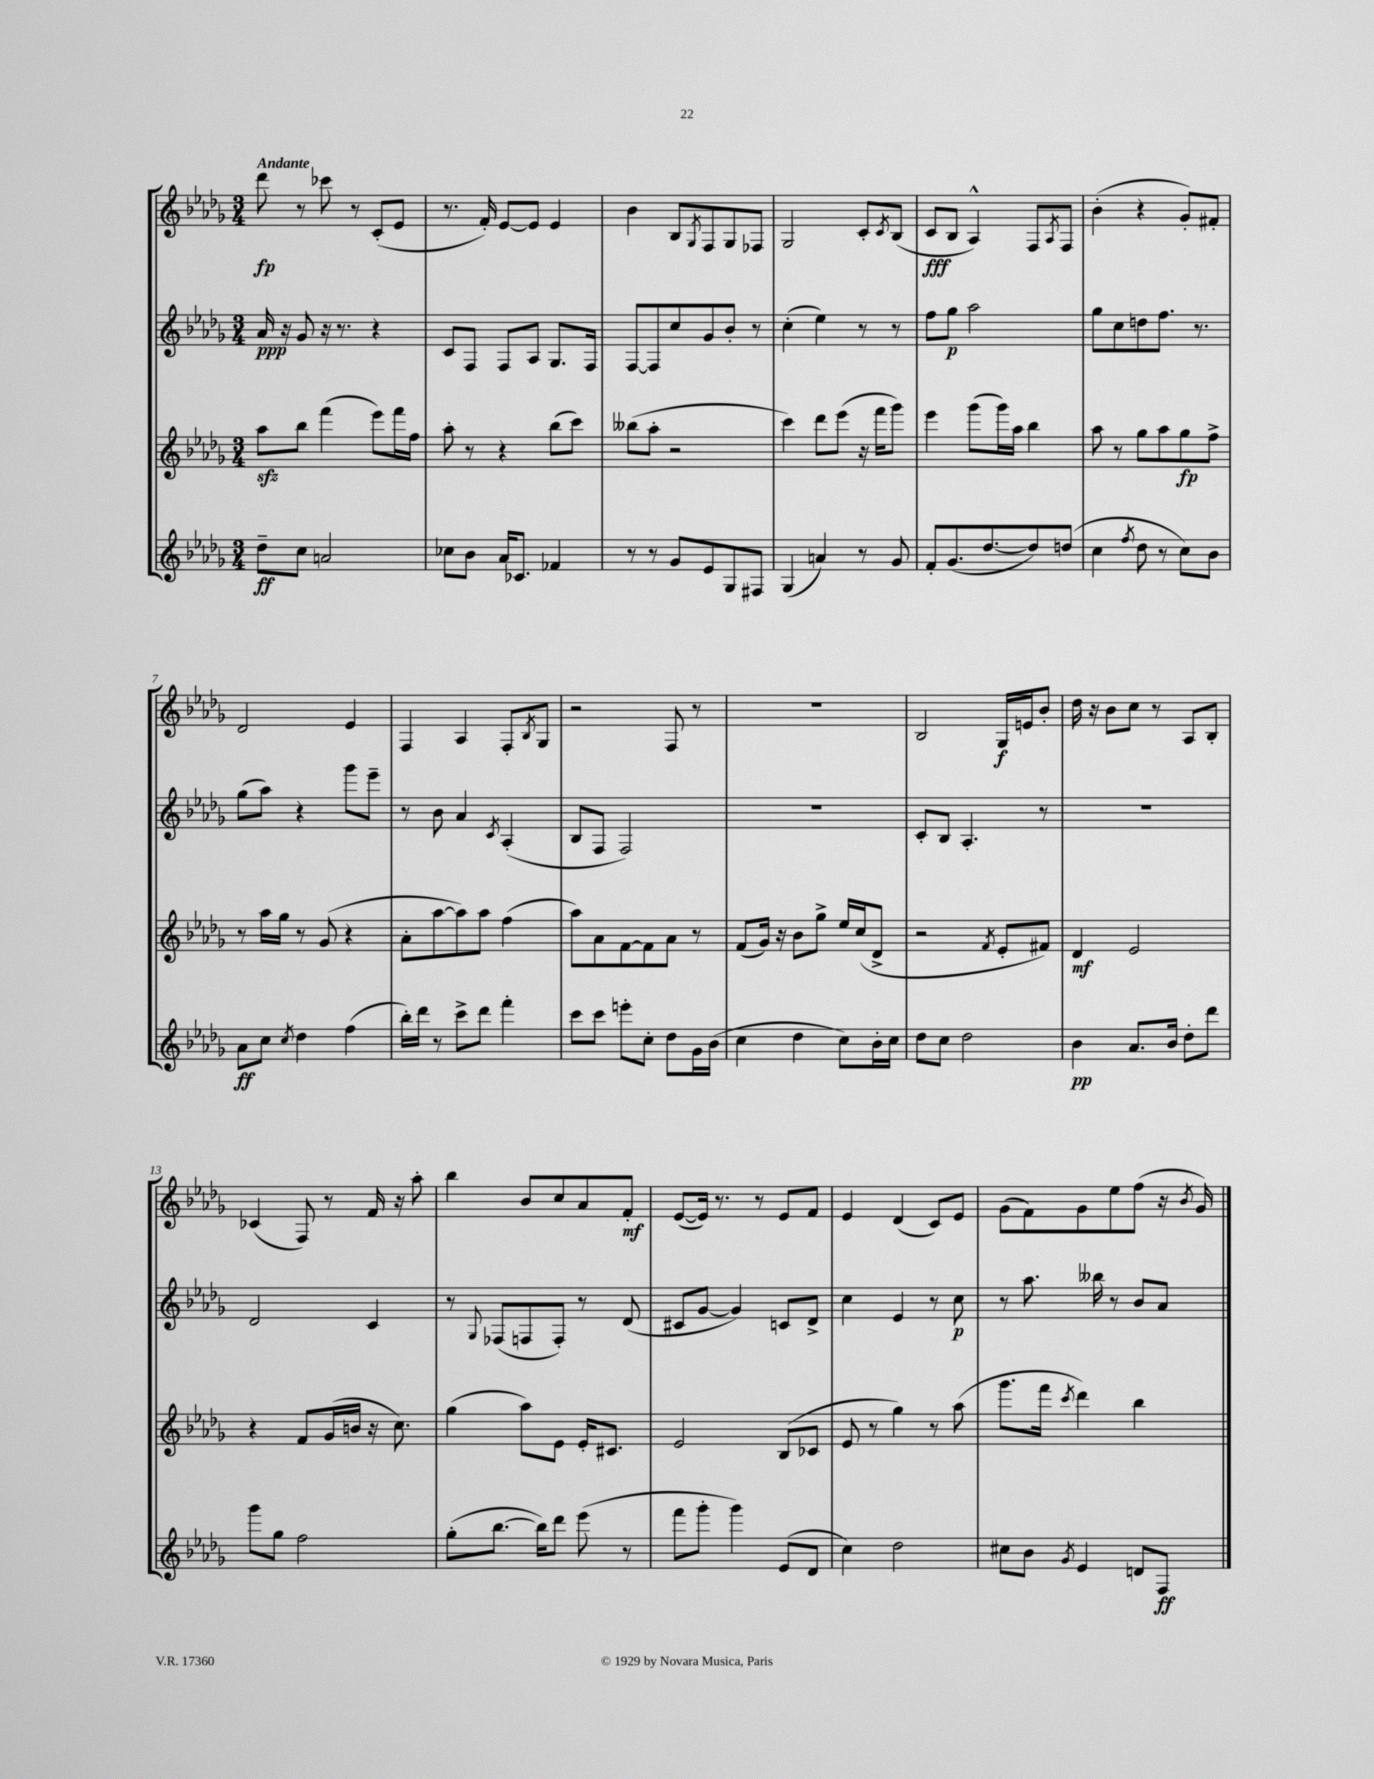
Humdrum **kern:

**kern	**dynam	**kern	**dynam	**kern	**dynam	**kern	**dynam
*part4	*part4	*part3	*part3	*part2	*part2	*part1	*part1
*staff4	*staff4	*staff3	*staff3	*staff2	*staff2	*staff1	*staff1
*clefG2	*	*clefG2	*	*clefG2	*	*clefG2	*
*k[b-e-a-d-g-]	*	*k[b-e-a-d-g-]	*	*k[b-e-a-d-g-]	*	*k[b-e-a-d-g-]	*
*M3/4	*	*M3/4	*	*M3/4	*	*M3/4	*
=1	=1	=1	=1	=1	=1	=1	=1
!	!	!	!	!	!	!LO:TX:a:B:t=Andante	!
8dd-~\L	ff	8aa-zz\L	.	16a-/	ppp	8ddd-\	fp
.	.	.	.	16r	.	.	.
8cc\J	.	8bb-\J	.	8g-/	.	8r	.
2an/	.	(4fff\	.	16r	.	8ccc-X\	.
.	.	.	.	8.r	.	.	.
.	.	.	.	.	.	8r	.
.	.	8eee-\L)	.	4r	.	(8c'/L	.
.	.	16fff\L	.	.	.	8e-/J	.
.	.	16ff\JJ	.	.	.	.	.
=2	=2	=2	=2	=2	=2	=2	=2
8cc-X\L	.	8aa-'\	.	8c/L	.	8.r	.
8b-\J	.	8r	.	8F/J	.	.	.
.	.	.	.	.	.	16f'/)	.
16a-/KL	.	4r	.	8F/L	.	[8e-/L	.
8.c-X/J	.	.	.	.	.	.	.
.	.	.	.	8A-/J	.	8e-/J]	.
4f-X/	.	(8bb-\L	.	8.G-/L	.	4e-/	.
.	.	8ccc\J)	.	.	.	.	.
.	.	.	.	16F/Jk	.	.	.
=3	=3	=3	=3	=3	=3	=3	=3
8r	.	(8bb--X\L	.	[8F/L	.	4b-\	.
8r	.	8aa-'\J	.	8F/]	.	.	.
8g-/L	.	2r	.	8cc/	.	8B-/L	.
.	.	.	.	.	.	8qG-/	.
8e-/	.	.	.	8g-/	.	8F/	.
8G-/	.	.	.	8b-'/J	.	8G-/	.
8F#X/J	.	.	.	8r	.	8F-X/J	.
=4	=4	=4	=4	=4	=4	=4	=4
(4G-/	.	4ccc\)	.	(4cc'\	.	2G-/	.
4an/)	.	8ddd-\L	.	4ee-\)	.	.	.
.	.	(8eee-\J	.	.	.	.	.
8r	.	16r	.	8r	.	8c'/L	.
.	.	16fff\KL	.	.	.	.	.
.	.	.	.	.	.	8qc/	.
8g-/	.	8ggg-\J)	.	8r	.	(8B-/J	.
=5	=5	=5	=5	=5	=5	=5	=5
8f'/L	.	4eee-\	.	8ff\L	.	8c/L	fff
(8.g-/	.	.	.	8gg-\J	p	8B-/J	.
.	.	(8ggg-\L	.	2aa-\	.	4A-^^/)	.
[8.dd-/	.	.	.	.	.	.	.
.	.	16ggg-\L)	.	.	.	.	.
.	.	16aa-\JJ	.	.	.	.	.
8dd-/])	.	4bb-\	.	.	.	8F/L	.
.	.	.	.	.	.	8qA-/	.
(8ddn/J	.	.	.	.	.	8F/J	.
=6	=6	=6	=6	=6	=6	=6	=6
4cc\	.	8aa-\	.	8gg-\L	.	(4b-'\	.
.	.	8r	.	8cc\	.	.	.
8qff/	.	.	.	.	.	.	.
8dd-\	.	8gg-\L	.	8ddn\	.	4r	.
8r	.	8aa-\	.	8.ff\J	.	.	.
8cc\L)	.	8gg-\	fp	.	.	8g-'/L)	.
.	.	.	.	8.r	.	.	.
8b-\J	.	8ff^\J	.	.	.	8f#X'/J	.
!!LO:LB:g=z
=7	=7	=7	=7	=7	=7	=7	=7
8a-\L	ff	8r	.	(8gg-\L	.	2d-/	.
8cc\J	.	16aa-\LL	.	8aa-\J)	.	.	.
.	.	16gg-\JJ	.	.	.	.	.
8qcc/	.	.	.	.	.	.	.
4dd-\	.	8r	.	4r	.	.	.
.	.	(8g-/	.	.	.	.	.
(4ff\	.	4r	.	8ggg-\L	.	4e-/	.
.	.	.	.	8eee-~\J	.	.	.
=8	=8	=8	=8	=8	=8	=8	=8
16bb-'\LL)	.	8a-'\L	.	8r	.	4F/	.
16ddd-\JJ	.	.	.	.	.	.	.
8r	.	[8aa-\	.	8b-\	.	.	.
8ccc^\L	.	8aa-\])	.	4a-/	.	4A-/	.
8ddd-\J	.	8aa-\J	.	.	.	.	.
.	.	.	.	8qc/	.	.	.
4fff'\	.	(4ff\	.	(4A-'/	.	8F'/L	.
.	.	.	.	.	.	8qB-/	.
.	.	.	.	.	.	8G-/J	.
=9	=9	=9	=9	=9	=9	=9	=9
8ccc\L	.	8aa-\L)	.	8B-/L	.	2r	.
8ccc\J	.	8a-\	.	8F/J	.	.	.
8eeen'\L	.	[8f\	.	2F/)	.	.	.
8cc'\J	.	8f\]	.	.	.	.	.
8dd-\L	.	8a-\J	.	.	.	8F/	.
16g-\L	.	8r	.	.	.	8r	.
(16b-\JJ	.	.	.	.	.	.	.
=10	=10	=10	=10	=10	=10	=10	=10
4cc\	.	(8f/L	.	2.r	.	2.r	.
.	.	16g-/Jk)	.	.	.	.	.
.	.	16r	.	.	.	.	.
4dd-\	.	8b-\L	.	.	.	.	.
.	.	8gg-^\J	.	.	.	.	.
8cc\L)	.	16ee-/LL	.	.	.	.	.
.	.	(16cc/J	.	.	.	.	.
16b-'\L	.	8d-^/J	.	.	.	.	.
16cc\JJ	.	.	.	.	.	.	.
=11	=11	=11	=11	=11	=11	=11	=11
8dd-\L	.	2r	.	8c'/L	.	2B-/	.
8cc\J	.	.	.	8B-/J	.	.	.
2dd-\	.	.	.	4.A-'/	.	.	.
.	.	8qf/	.	.	.	.	.
.	.	8e-'/L	.	.	.	16G-/LL	f
.	.	.	.	.	.	16en/J	.
.	.	8f#X/J)	.	8r	.	8b-'/J	.
=12	=12	=12	=12	=12	=12	=12	=12
4b-\	pp	4d-/	mf	2.r	.	16dd-\	.
.	.	.	.	.	.	16r	.
.	.	.	.	.	.	8b-\L	.
8.a-/L	.	2e-/	.	.	.	8cc\J	.
.	.	.	.	.	.	8r	.
16b-/Jk	.	.	.	.	.	.	.
8dd-'\L	.	.	.	.	.	8A-/L	.
8ddd-\J	.	.	.	.	.	8B-'/J	.
!!LO:LB:g=z
=13	=13	=13	=13	=13	=13	=13	=13
8ggg-\L	.	4r	.	2d-/	.	(4c-X/	.
8gg-\J	.	.	.	.	.	.	.
2ff\	.	8f/L	.	.	.	8F/)	.
.	.	(16g-/L	.	.	.	8r	.
.	.	16bn/JJ	.	.	.	.	.
.	.	16r	.	4c/	.	16f/	.
.	.	8.cc\)	.	.	.	16r	.
.	.	.	.	.	.	8aa-'\	.
=14	=14	=14	=14	=14	=14	=14	=14
(8gg-'\L	.	(4gg-\	.	8r	.	4bb-\	.
.	.	.	.	8qqG-/	.	.	.
[8.bb-\J	.	.	.	(8F-X/L	.	.	.
.	.	8aa-\L)	.	8Fn/	.	8b-/L	.
16bb-\KL])	.	.	.	.	.	.	.
8ddd-\J	.	8e-\J	.	8F'/J)	.	8cc/	.
(8eee-\	.	16e-'/KL	.	8r	.	8a-/	.
.	.	8.c#X/J	.	.	.	.	.
8r	.	.	.	(8d-/	.	8f'/J	mf
=15	=15	=15	=15	=15	=15	=15	=15
8fff\L	.	2e-/	.	8c#X/L	.	([8e-/L	.
8ggg-'\J	.	.	.	[8g-/J	.	16e-/Jk])	.
.	.	.	.	.	.	8.r	.
4ggg-\)	.	.	.	4g-/])	.	.	.
.	.	.	.	.	.	8r	.
(8e-/L	.	(8B-/L	.	8cn/L	.	8e-/L	.
8d-/J	.	8c-X/J	.	8d-^/J	.	8f/J	.
=16	=16	=16	=16	=16	=16	=16	=16
4cc\)	.	8e-/	.	4cc\	.	4e-/	.
.	.	8r	.	.	.	.	.
2dd-\	.	4gg-\)	.	4e-/	.	(4d-/	.
.	.	8r	.	8r	.	8c/L)	.
.	.	(8aa-\	.	8cc\	p	8e-/J	.
=17	=17	=17	=17	=17	=17	=17	=17
8cc#X\L	.	8.ggg-\L	.	8r	.	(8g-\L	.
8b-\J	.	.	.	8.aa-\	.	8f\)	.
.	.	16fff\Jk	.	.	.	.	.
8qg-/	.	8qccc/	.	.	.	.	.
4e-/	.	4ddd-\)	.	.	.	8g-\	.
.	.	.	.	16bb--X\	.	.	.
.	.	.	.	8r	.	8ee-\	.
8dn/L	.	4bb-\	.	8b-/L	.	(8ff\J	.
8F/J	ff	.	.	8a-/J	.	16r	.
.	.	.	.	.	.	8qb-/	.
.	.	.	.	.	.	16g-/)	.
==	==	==	==	==	==	==	==
*-	*-	*-	*-	*-	*-	*-	*-
